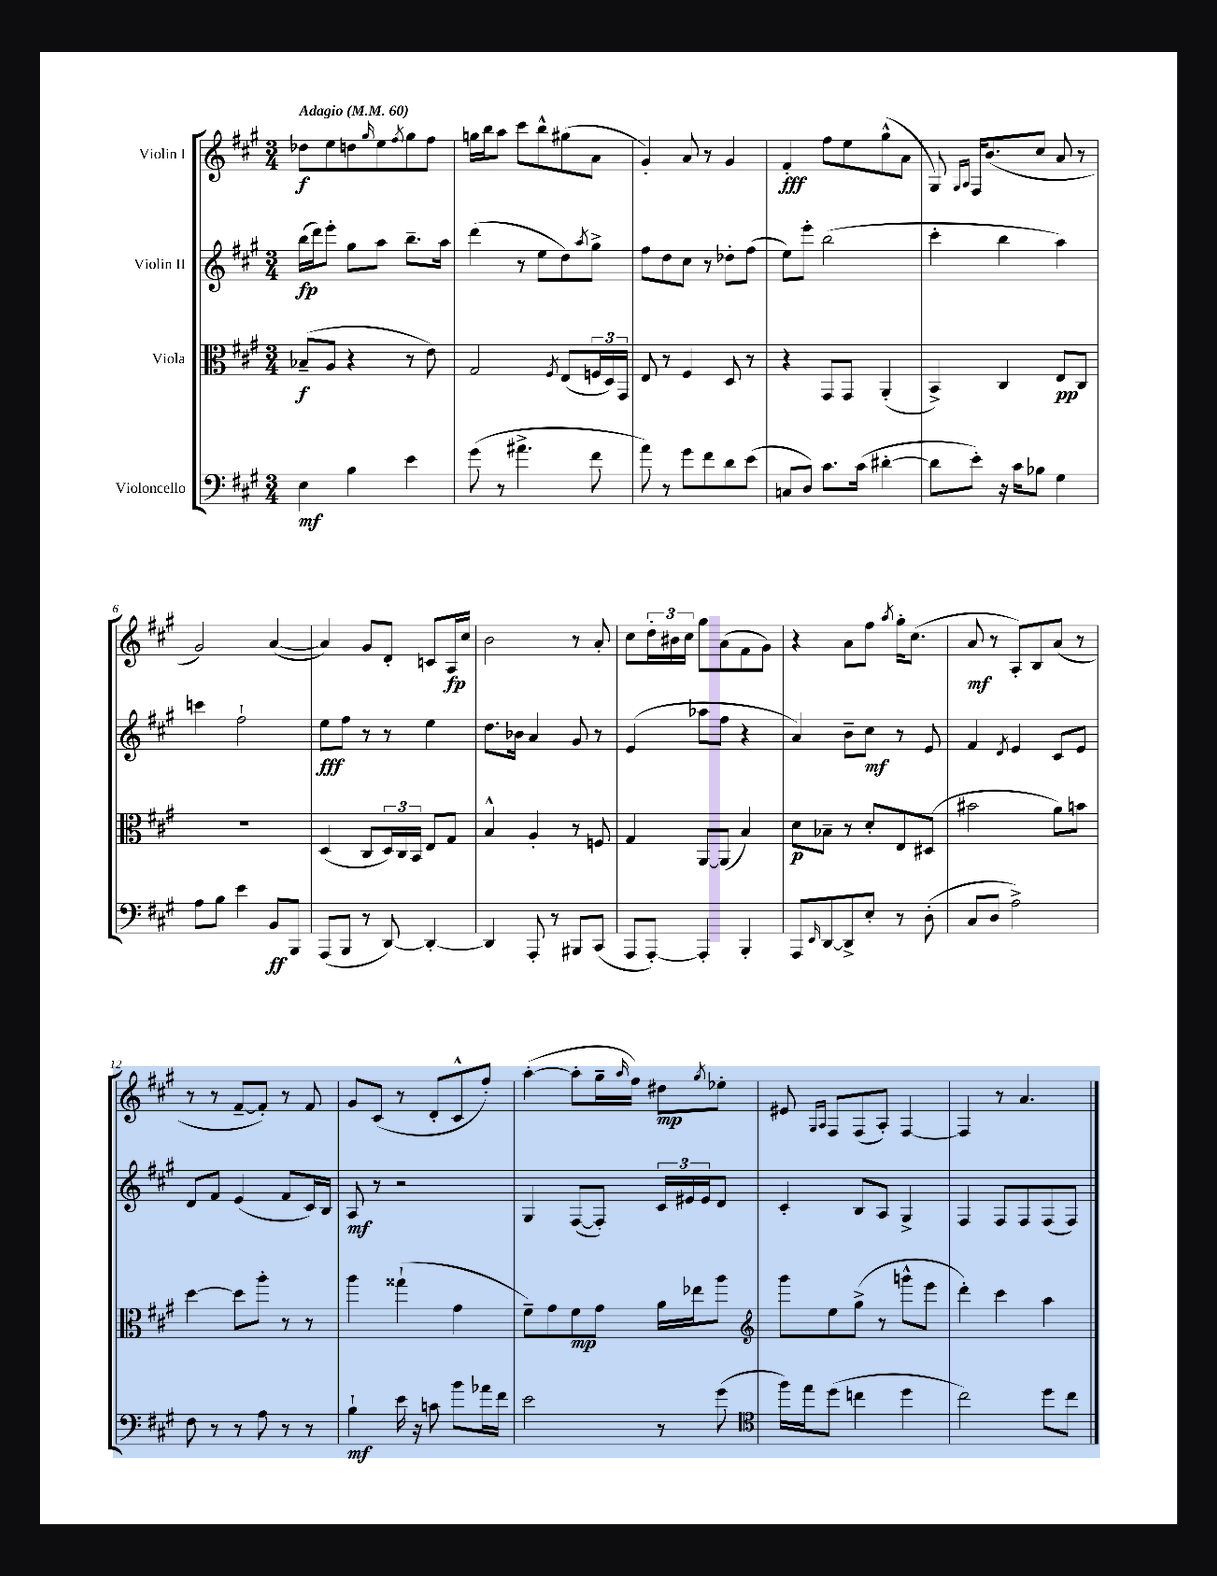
<<
\new StaffGroup <<
\new Staff = "s0" \with { instrumentName = "Violin I" } {
    \clef treble \key a \major \numericTimeSignature \time 3/4 \tempo "Adagio" 4 = 60
    des''8\f e''8 d''8 \grace { gis''16 } e''8 \acciaccatura { fis''8 } gis''8 fis''8 |
    g''16 b''16 a''8 cis'''8 b''8-^ gis''8( a'8 |
    gis'4-.) a'8 r8 gis'4 |
    fis'4-.\fff fis''8 e''8 gis''8-^( a'8 |
    gis8) \grace { gis16 a16 } fis16 b'8.( cis''8 a'8 r8 |
    gis'2) a'4~( |
    a'4) gis'8 d'8-. c'8 a16\fp cis''16 |
    b'2 r8 a'8-. |
    cis''8 \tuplet 3/2 { d''16-. bis'16 cis''16 } gis''8 a'8( fis'8 gis'8) |
    r4 a'8 fis''8 \acciaccatura { a''8 } gis''16-. cis''8.( |
    a'8\mf r8 a8-.) b8 a'8( r8 |
    r8 r8 fis'8~-- fis'8-.) r8 fis'8 |
    gis'8 cis'8( r8 d'8-. cis'8-^ fis''8-.) |
    a''4~-.( a''8-. gis''16-- \grace { a''16 } fis''16) dis''8\mp \acciaccatura { gis''8 } ees''8-. |
    eis'8 \grace { gis16 a16 } fis8 fis8( a8-.) fis4~ |
    fis4 r8 a'4. \bar "|." |
}
\new Staff = "s1" \with { instrumentName = "Violin II" } {
    \clef treble \key a \major \numericTimeSignature \time 3/4
    b''16\fp( d'''16) e'''8-. gis''8 a''8 b''8.-- a''16 |
    d'''4( r8 e''8 d''8) \acciaccatura { a''8 } gis''8-> |
    fis''8 d''8 cis''8 r8 des''8-. fis''8( |
    e''8) e'''8-. b''2( |
    cis'''4-. b''4 a''4) |
    c'''4 fis''2-! |
    e''8\fff fis''8 r8 r8 e''4 |
    d''8. bes'16 a'4 gis'8 r8 |
    e'4( aes''8 fis''8 r4 |
    a'4) b'8-- cis''8\mf r8 e'8 |
    fis'4 \acciaccatura { d'8 } e'4 cis'8 e'8 |
    d'8 fis'8 e'4( fis'8 cis'16) b16 |
    a8\mf r8 r2 |
    gis4 fis8~( fis8-.) \tuplet 3/2 { cis'16 eis'16 eis'16 } d'8 |
    cis'4-. b8 a8 gis4-> |
    fis4 fis8 fis8 fis8( fis8) \bar "|." |
}
\new Staff = "s2" \with { instrumentName = "Viola" } {
    \clef alto \key a \major \numericTimeSignature \time 3/4
    bes8--\f( a8 r4 r8 e'8) |
    gis2 \acciaccatura { fis8 } e8( \tuplet 3/2 { f16 d16) gis,16 } |
    e8 r8 fis4 d8 r8 |
    r4 gis,8 gis,8 a,4-.( |
    b,4->) cis4 e8\pp cis8 |
    R2. |
    d4( cis8 \tuplet 3/2 { d16) cis16 b,16 } e8 gis8 |
    b4-^ a4-. r8 f8 |
    gis4 a,8~ a,8( b4) |
    d'8\p bes8-- r8 d'8-. e8 dis8( |
    bis'2 a'8) b'8 |
    d''4~ d''8 a''8-. r8 r8 |
    a''4 gisis''4-!( gis'4 |
    fis'8--) gis'8 fis'8\mp gis'8 a'16 ees''16 a''8 |
    \clef treble gis'''8 e''8 gis''8->( r8 g'''8-^ e'''8 |
    d'''4-.) cis'''4 a''4 \bar "|." |
}
\new Staff = "s3" \with { instrumentName = "Violoncello" } {
    \clef bass \key a \major \numericTimeSignature \time 3/4
    e4\mf b4 e'4 |
    gis'8( r8 ais'4.-> fis'8 |
    a'8) r8 gis'8 fis'8 d'8 e'8( |
    c8 d8) cis'8. cis'16( dis'4~-. |
    dis'8 e'8-.) r16 cis'16 bes8 gis4 |
    a8 b8 e'4 b,8\ff b,,8 |
    a,,8( b,,8 r8 d,8~) d,4~-. |
    d,4 a,,8-. r8 bis,,8 cis,8( |
    a,,8 a,,8~-.) a,,4-. b,,4-. |
    a,,8 \grace { e,16 } d,8~ d,8-> e8-. r8 d8-.( |
    cis8 d8 a2->) |
    fis8 r8 r8 a8 r8 r8 |
    b4-!\mf e'16 r16 c'8 b'8 aes'16 fis'16 |
    e'2 r8 gis'8( |
    \clef tenor fis''16) e''16 d''8( c''4 d''4 |
    cis''2) d''8 cis''8 \bar "|." |
}
>>
>>
